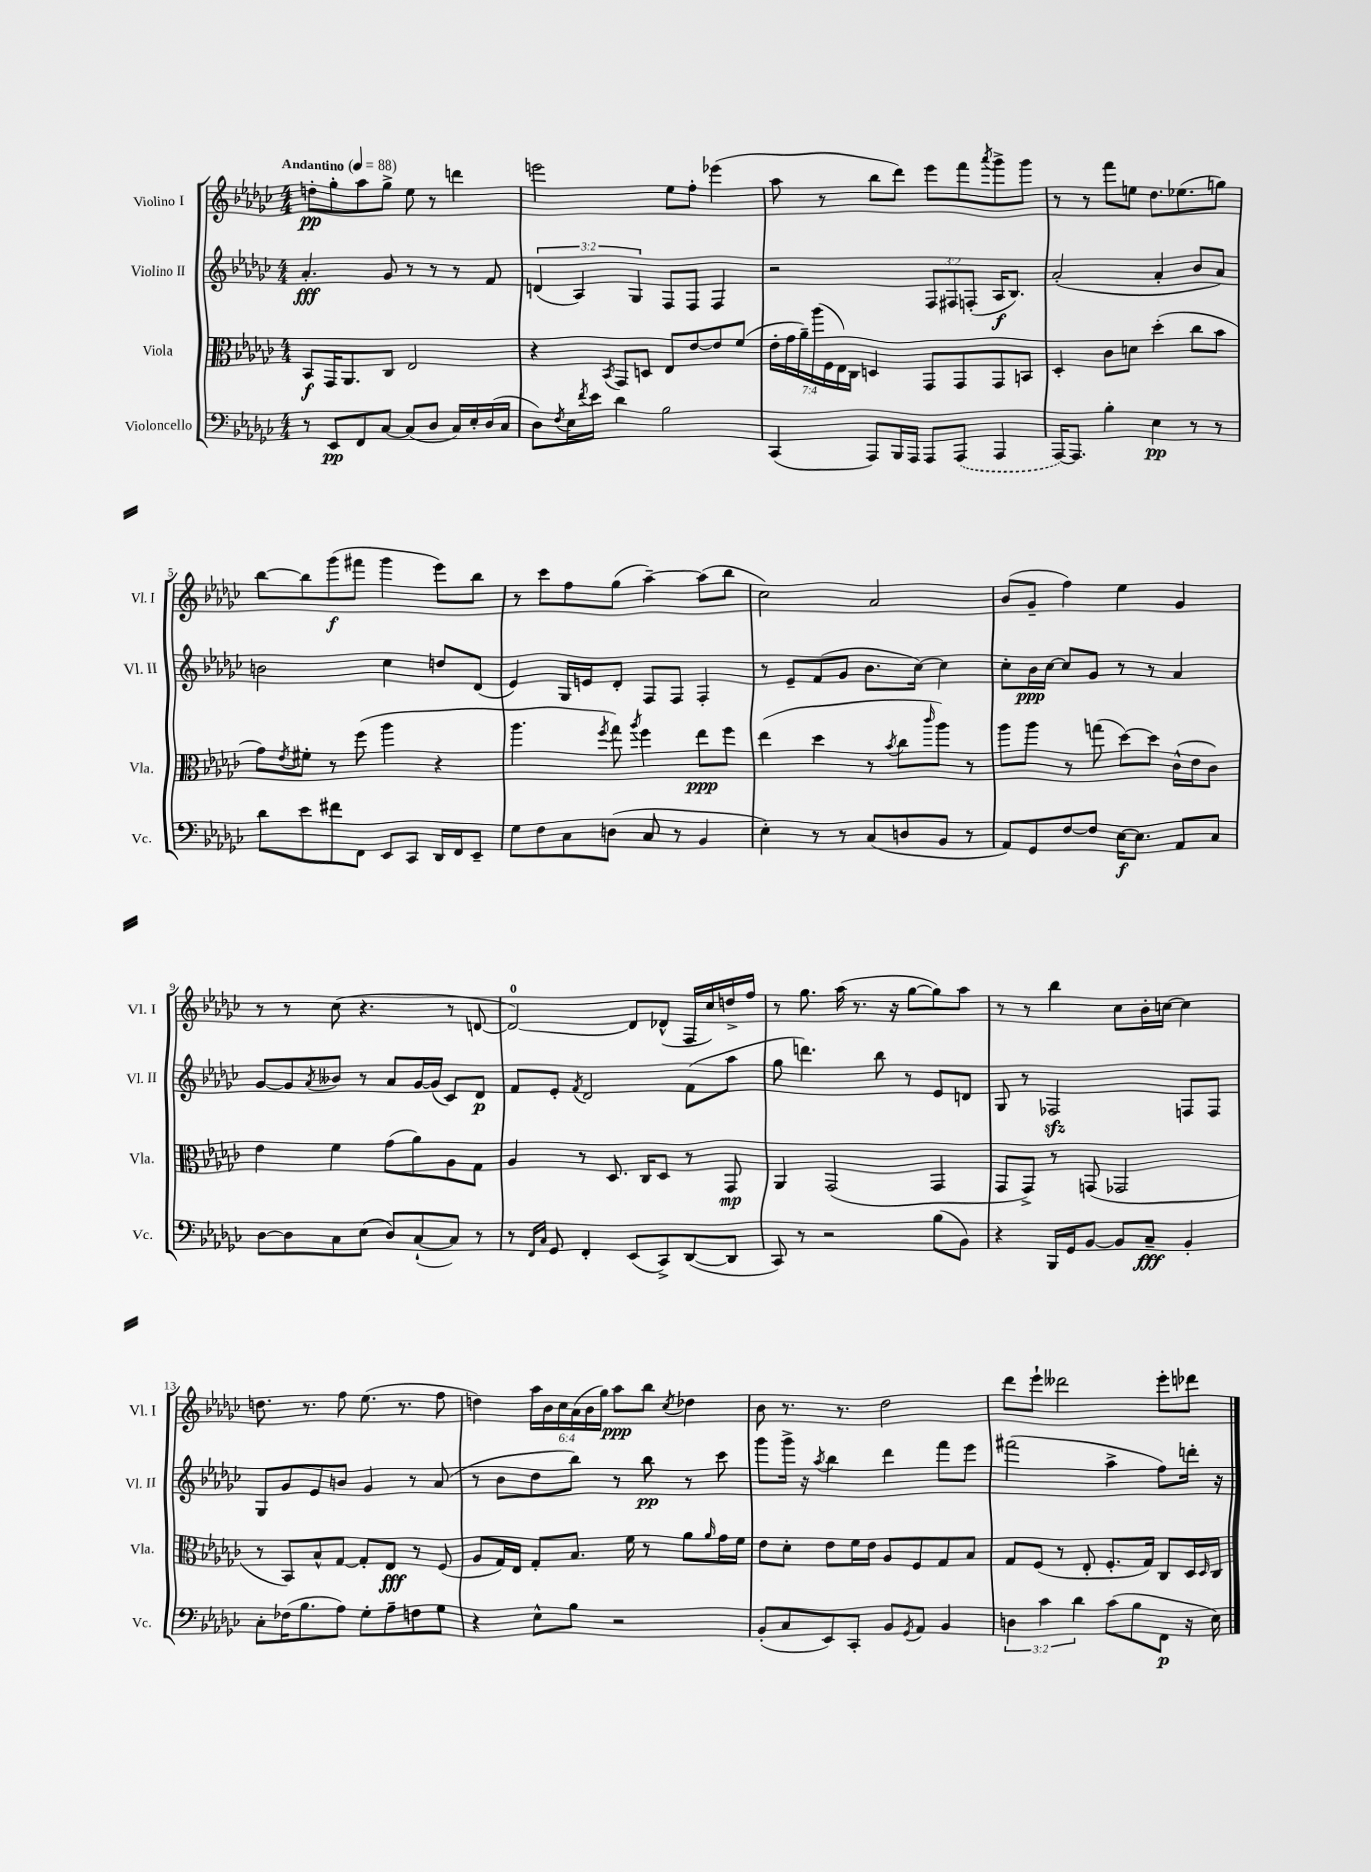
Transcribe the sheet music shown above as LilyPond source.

<<
\new StaffGroup <<
\new Staff = "s0" \with { instrumentName = "Violino I" shortInstrumentName = "Vl. I" } {
    \clef treble \key ges \major \numericTimeSignature \time 4/4 \override Staff.TupletNumber.text = #tuplet-number::calc-fraction-text \tempo "Andantino" 4 = 88
    d''8-.\pp ges''8-. aes''8 ges''8-> ees''8 r8 d'''4 |
    e'''2 ees''8 f''8-. ees'''4( |
    aes''8 r8 bes''8 des'''8) ees'''8 f'''8 \acciaccatura { aes'''8 } ges'''8-> ges'''8 |
    r8 r8 f'''8 e''8 des''8. ees''8.( g''8) |
    bes''8~ bes''8 ges'''8\f( fis'''8 ges'''4 ees'''8) bes''8 |
    r8 ces'''8 f''8 ges''8( aes''4~--) aes''8( bes''8 |
    ces''2) aes'2 |
    bes'8( ges'8-- f''4) ees''4 ges'4 |
    r8 r8 ces''8( r4. r8 d'8~ |
    d'2-0~) d'8 des'8-^( f16 ces''16) d''16-> f''16 |
    r8 ges''8. aes''16( r8. r16 ges''8~ ges''8) aes''8 |
    r8 r8 bes''4 ces''8 bes'16-. c''16~ c''4 |
    d''8. r8. f''8 ees''8.( r8. f''8 |
    d''4) \tuplet 6/4 { aes''16 bes'16 ces''16 aes'16( bes'16 ges''16) } aes''8\ppp bes''8 \acciaccatura { ces''8 } des''4 |
    bes'8 r8. r8. des''2 |
    des'''8 ees'''8-! deses'''2 ees'''8-. des'''8 \bar "|." |
}
\new Staff = "s1" \with { instrumentName = "Violino II" shortInstrumentName = "Vl. II" } {
    \clef treble \key ges \major \numericTimeSignature \time 4/4 \override Staff.TupletNumber.text = #tuplet-number::calc-fraction-text
    aes'4.-.\fff ges'8 r8 r8 r8 f'8 |
    \tuplet 3/2 { d'4( aes4) ges4 } f8 f8 f4 |
    r2 \tuplet 3/2 { f8 fis8 f8-.( } aes16\f bes8.) |
    aes'2-.( aes'4-. bes'8 aes'8) |
    b'2 ces''4 d''8 des'8( |
    ees'4) ges16 e'16 des'8-. f8 f8 f4-. |
    r8 ees'8-- f'8( ges'8 bes'8. ces''16~) ces''4 |
    ces''8-. bes'16\ppp ces''16~ ces''8 ges'8 r8 r8 aes'4 |
    ges'8~ ges'8 \acciaccatura { aes'8 } beses'8 r8 aes'8 ges'16~ ges'16( ces'8) des'8\p |
    f'8 ees'8-. \acciaccatura { f'8 } des'2 f'8( aes''8 |
    ges''8 d'''4.) bes''8 r8 ees'8 d'8 |
    ges8 r8 fes2\sfz f8 f8 |
    ges8 ges'8 ees'8 b'8 ges'4 r8 aes'8( |
    r8 bes'8 des''8 bes''8) r8 bes''8\pp r8 ces'''8 |
    ges'''8 ges'''16-> r16 \acciaccatura { aes''8 } bes''4 des'''4 f'''8 ees'''8 |
    fis'''2( aes''4-> f''8) d'''16-. r16 \bar "|." |
}
\new Staff = "s2" \with { instrumentName = "Viola" shortInstrumentName = "Vla." } {
    \clef alto \key ges \major \numericTimeSignature \time 4/4 \override Staff.TupletNumber.text = #tuplet-number::calc-fraction-text
    bes,8\f ges,16 aes,8. ces8 ees2 |
    r4 \acciaccatura { bes,8 } ges,8 d8 ees8 ees'8~ ees'8 f'8( |
    \tuplet 7/4 { ees'16-. ges'16 aes'16--) aes''16( f16 ees16) ces16 } d4 ges,8 ges,8 ges,8 b,8 |
    des4-. ces'8 d'8 des''4-.( ces''8 bes'8 |
    ges'8) \acciaccatura { ees'8 } fis'8-. r8 f''8( aes''4 r4 |
    aes''4. \acciaccatura { f''8 } ges''8) \acciaccatura { aes''8 } f''4 ees''8\ppp f''8 |
    ees''4( des''4 r8 \acciaccatura { bes'8 } ces''8 \grace { ces'''16 } aes''8) r8 |
    aes''8 aes''8 r8 g''8( des''8~) des''8 ces'16-^( ees'16 ces'8) |
    ees'4 f'4 ges'8( aes'8) aes8 ges8 |
    aes4 r8 des8. ces16 des8 r8 ges,8\mp |
    aes,4 ges,2( ges,4 |
    ges,8 ges,8->) r8 g,8( ges,2 |
    r8 bes,8) bes8-^ ges8~ ges8-. ees8\fff r8 f8( |
    aes8 ges16) ees16 ges8-. bes8. f'16 r8 aes'8 \grace { aes'16 } ges'16 f'16 |
    ees'8 des'8-. ees'8 f'16 ees'16 aes8 f8 ges8 bes8 |
    ges8 f8( r8 ees8-. f8.-. ges16) ces8 des16 \grace { des16 } ces16 \bar "|." |
}
\new Staff = "s3" \with { instrumentName = "Violoncello" shortInstrumentName = "Vc." } {
    \clef bass \key ges \major \numericTimeSignature \time 4/4 \override Staff.TupletNumber.text = #tuplet-number::calc-fraction-text
    r8 ees,8\pp f,8 ces8~ ces8( des8 ces16) ees16-. des16( ces16 |
    des8) \acciaccatura { f8 } ees16 \acciaccatura { f'8 } ees'16 des'4 bes2 |
    ces,4( aes,,8) bes,,16 aes,,16 aes,,8 \once \slurDashed aes,,8( aes,,4 |
    aes,,16~) aes,,8. bes4-. ees4\pp r8 r8 |
    des'8 ees'8 fis'8 f,8 ees,8 ces,8 des,16 f,16 ees,8-- |
    ges8 f8 ces8 d8( ces8 r8 bes,4 |
    ees4-.) r8 r8 ces8( d8 bes,8 r8 |
    aes,8) ges,8 f8~ f8 ees16~\f ees8. aes,8 ces8 |
    des8~ des8 ces8 ees8( des8) ces8~-!( ces8) r8 |
    r8 \grace { f,16 ces16 } ges,8 f,4-. ees,8( ces,8->) des,8~( des,8 |
    ces,8) r8 r2 bes8( bes,8) |
    r4 bes,,16 ges,16 bes,8~ bes,8 ces8--\fff bes,4-. |
    ces8-. fes16( bes8. aes8) ges8-. aes8-- f8 ges8 |
    r4 ees8-^ bes8 r2 |
    bes,8-.( ces8 ees,8) ces,8-. bes,8 \acciaccatura { ges,8 } aes,8 bes,4 |
    \tuplet 3/2 { d4 ces'4 des'4 } ces'8( bes8 f,8\p r16 ees16) \bar "|." |
}
>>
>>
